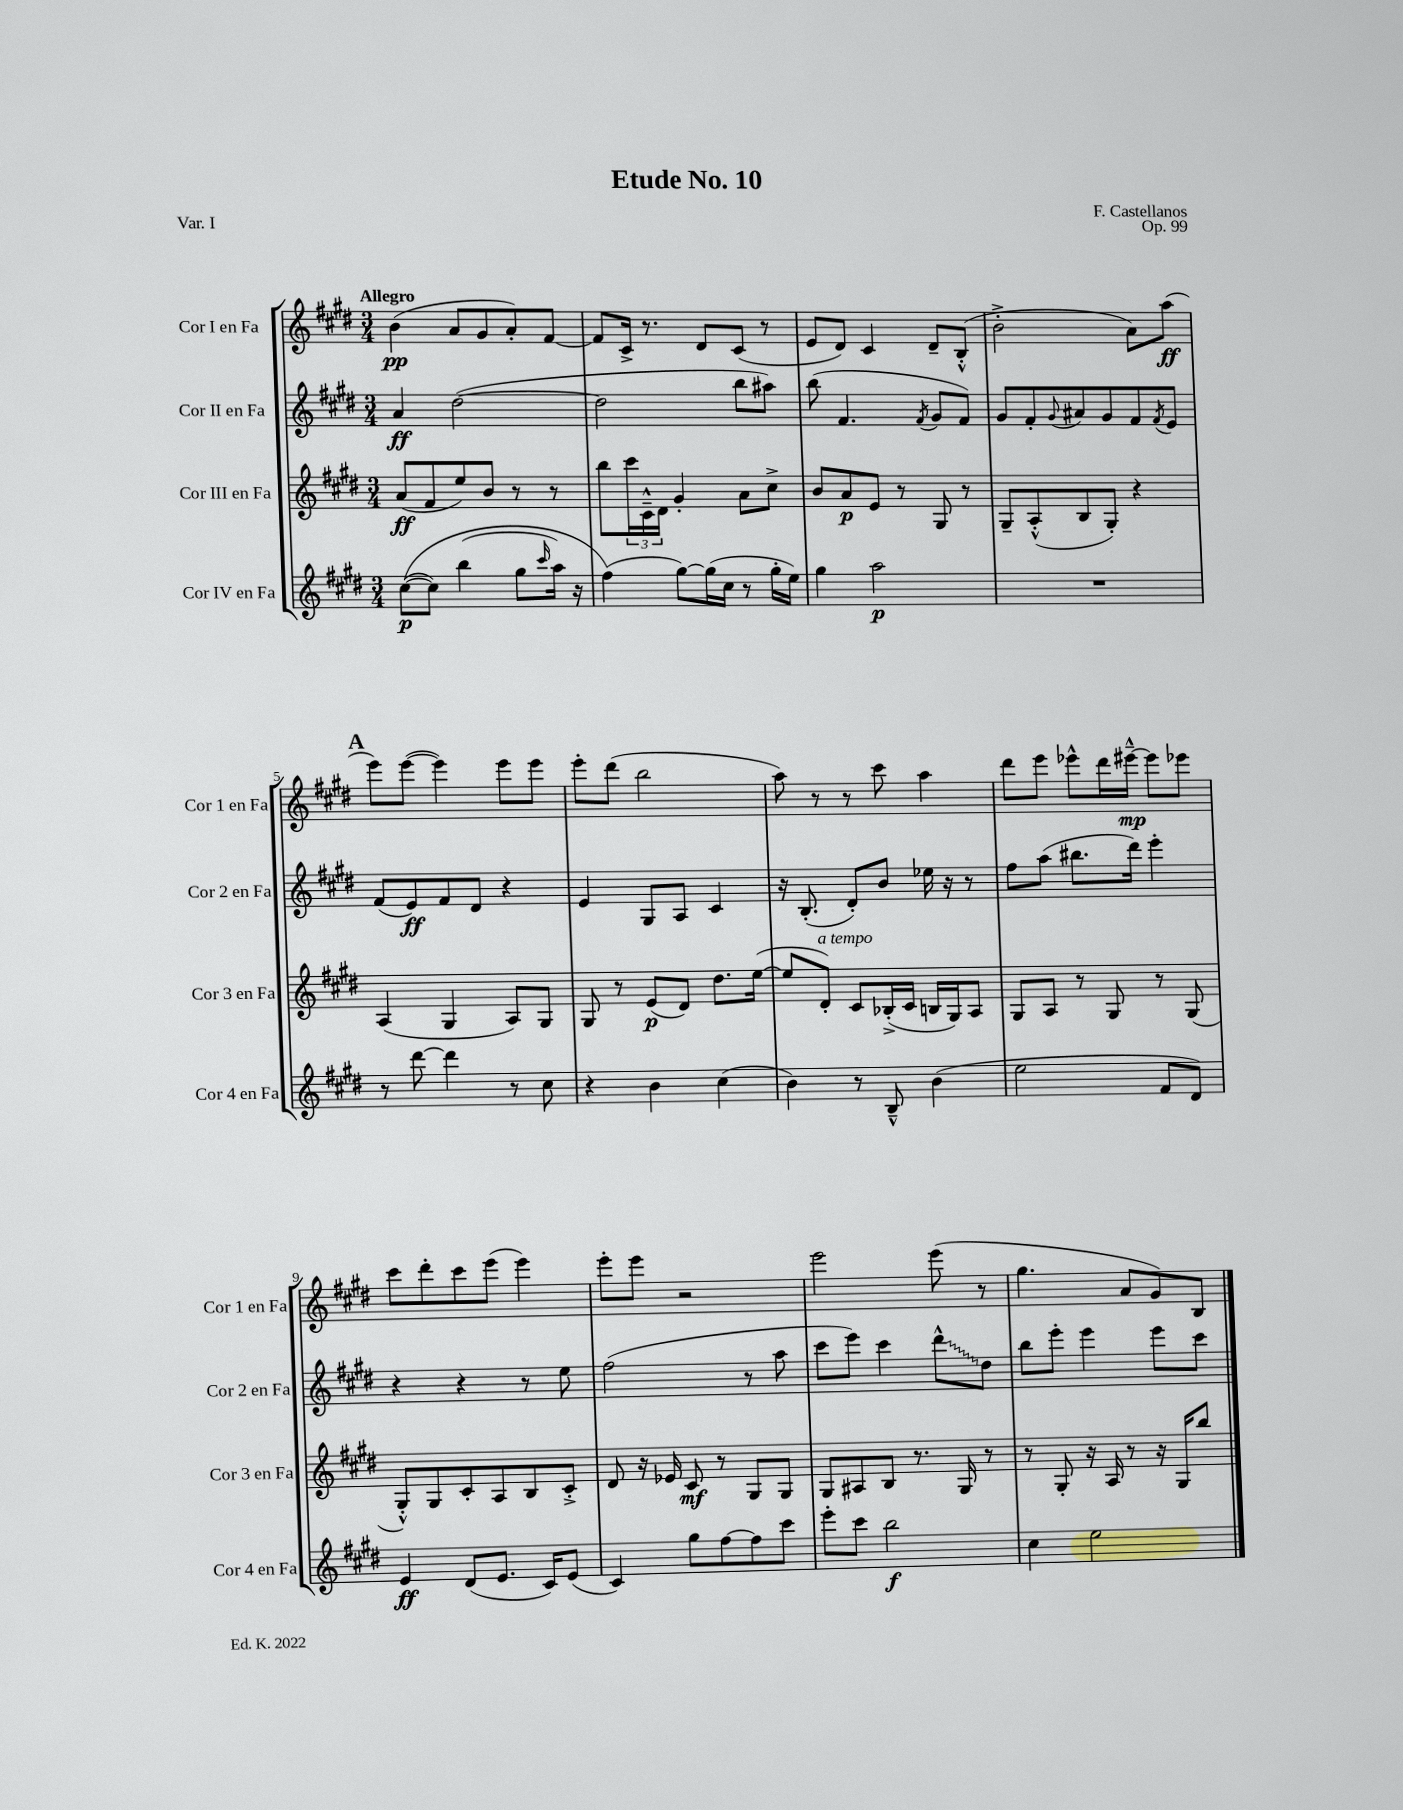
\header { title = "Etude No. 10" composer = "F. Castellanos" opus = "Op. 99" piece = "Var. I" }
<<
\new StaffGroup <<
\new Staff = "s0" \with { instrumentName = "Cor I en Fa" shortInstrumentName = "Cor 1 en Fa" } {
    \clef treble \key e \major \numericTimeSignature \time 3/4 \tempo "Allegro"
    b'4\pp( a'8 gis'8 a'8-.) fis'8~ |
    fis'8 cis'16-> r8. dis'8 cis'8( r8 |
    e'8 dis'8) cis'4 dis'8-- b8-.-^( |
    b'2-.-> a'8) a''8\ff( |
    \mark \markup { \bold "A" } e'''8) e'''8~( e'''4) e'''8 e'''8 |
    e'''8-. dis'''8( b''2 |
    a''8) r8 r8 cis'''8 a''4 |
    dis'''8 e'''8 ees'''8-^ dis'''16 eis'''16~---^\mp eis'''8 ees'''8 |
    cis'''8 dis'''8-. cis'''8 e'''8( e'''4) |
    e'''8-. e'''8 r2 |
    e'''2 e'''8( r8 |
    gis''4. a'8 gis'8) b8 \bar "|." |
}
\new Staff = "s1" \with { instrumentName = "Cor II en Fa" shortInstrumentName = "Cor 2 en Fa" } {
    \clef treble \key e \major \numericTimeSignature \time 3/4
    a'4\ff dis''2~( |
    dis''2 b''8 ais''8) |
    b''8( fis'4. \acciaccatura { fis'8 } gis'8 fis'8) |
    gis'8 fis'8-. \appoggiatura { gis'8 } ais'8 gis'8 fis'8 \acciaccatura { fis'8 } e'8 |
    \mark \markup { \bold "A" } fis'8( e'8\ff) fis'8 dis'8 r4 |
    e'4 gis8 a8 cis'4 |
    r16 b8.-.( dis'8-.) b'8 ees''16 r16 r8 |
    fis''8 a''8( bis''8. dis'''16) e'''4-. |
    r4 r4 r8 e''8 |
    fis''2( r8 a''8 |
    cis'''8 e'''8) cis'''4 \once \override Glissando.style = #'zigzag dis'''8-^\glissando dis''8 |
    b''8 e'''8-. e'''4 e'''8 cis'''8 \bar "|." |
}
\new Staff = "s2" \with { instrumentName = "Cor III en Fa" shortInstrumentName = "Cor 3 en Fa" } {
    \clef treble \key e \major \numericTimeSignature \time 3/4
    a'8\ff( fis'8 e''8) b'8 r8 r8 |
    b''8 \tuplet 3/2 { cis'''16 cis'16---^ dis'16 } gis'4-. a'8 cis''8-> |
    b'8 a'8\p e'8 r8 gis8 r8 |
    gis8-- a8-.-^( b8 gis8-.) r4 |
    \mark \markup { \bold "A" } a4( gis4 a8) gis8 |
    gis8 r8 e'8\p( dis'8) dis''8. e''16~( |
    e''8 dis'8-.^\markup { \italic "a tempo" }) cis'8 bes16-.->( cis'16 b16 gis16) a8 |
    gis8 a8 r8 gis8 r8 gis8( |
    gis8-.-^) gis8 cis'8-. a8 b8 cis'8-.-> |
    dis'8 r16 ees'16 cis'8\mf r8 gis8 gis8 |
    gis8 ais8 b8 r8. gis16 r8 |
    r8 gis8-. r16 a16 r8 r16 gis16 b''8 \bar "|." |
}
\new Staff = "s3" \with { instrumentName = "Cor IV en Fa" shortInstrumentName = "Cor 4 en Fa" } {
    \clef treble \key e \major \numericTimeSignature \time 3/4
    cis''8~\p(\( cis''8) b''4( gis''8 \grace { cis'''16 } a''16) r16 |
    fis''4(\) gis''8~) gis''16( cis''16 r8 gis''16-. e''16) |
    gis''4 a''2\p |
    R2. |
    \mark \markup { \bold "A" } r8 dis'''8~ dis'''4 r8 cis''8 |
    r4 b'4 cis''4( |
    b'4) r8 b8---^ b'4( |
    e''2 fis'8 dis'8) |
    e'4\ff dis'8( e'8. cis'16) e'8( |
    cis'4) gis''8 fis''8~ fis''8 cis'''8 |
    e'''8-. cis'''8 b''2\f |
    cis''4 e''2 \bar "|." |
}
>>
>>
